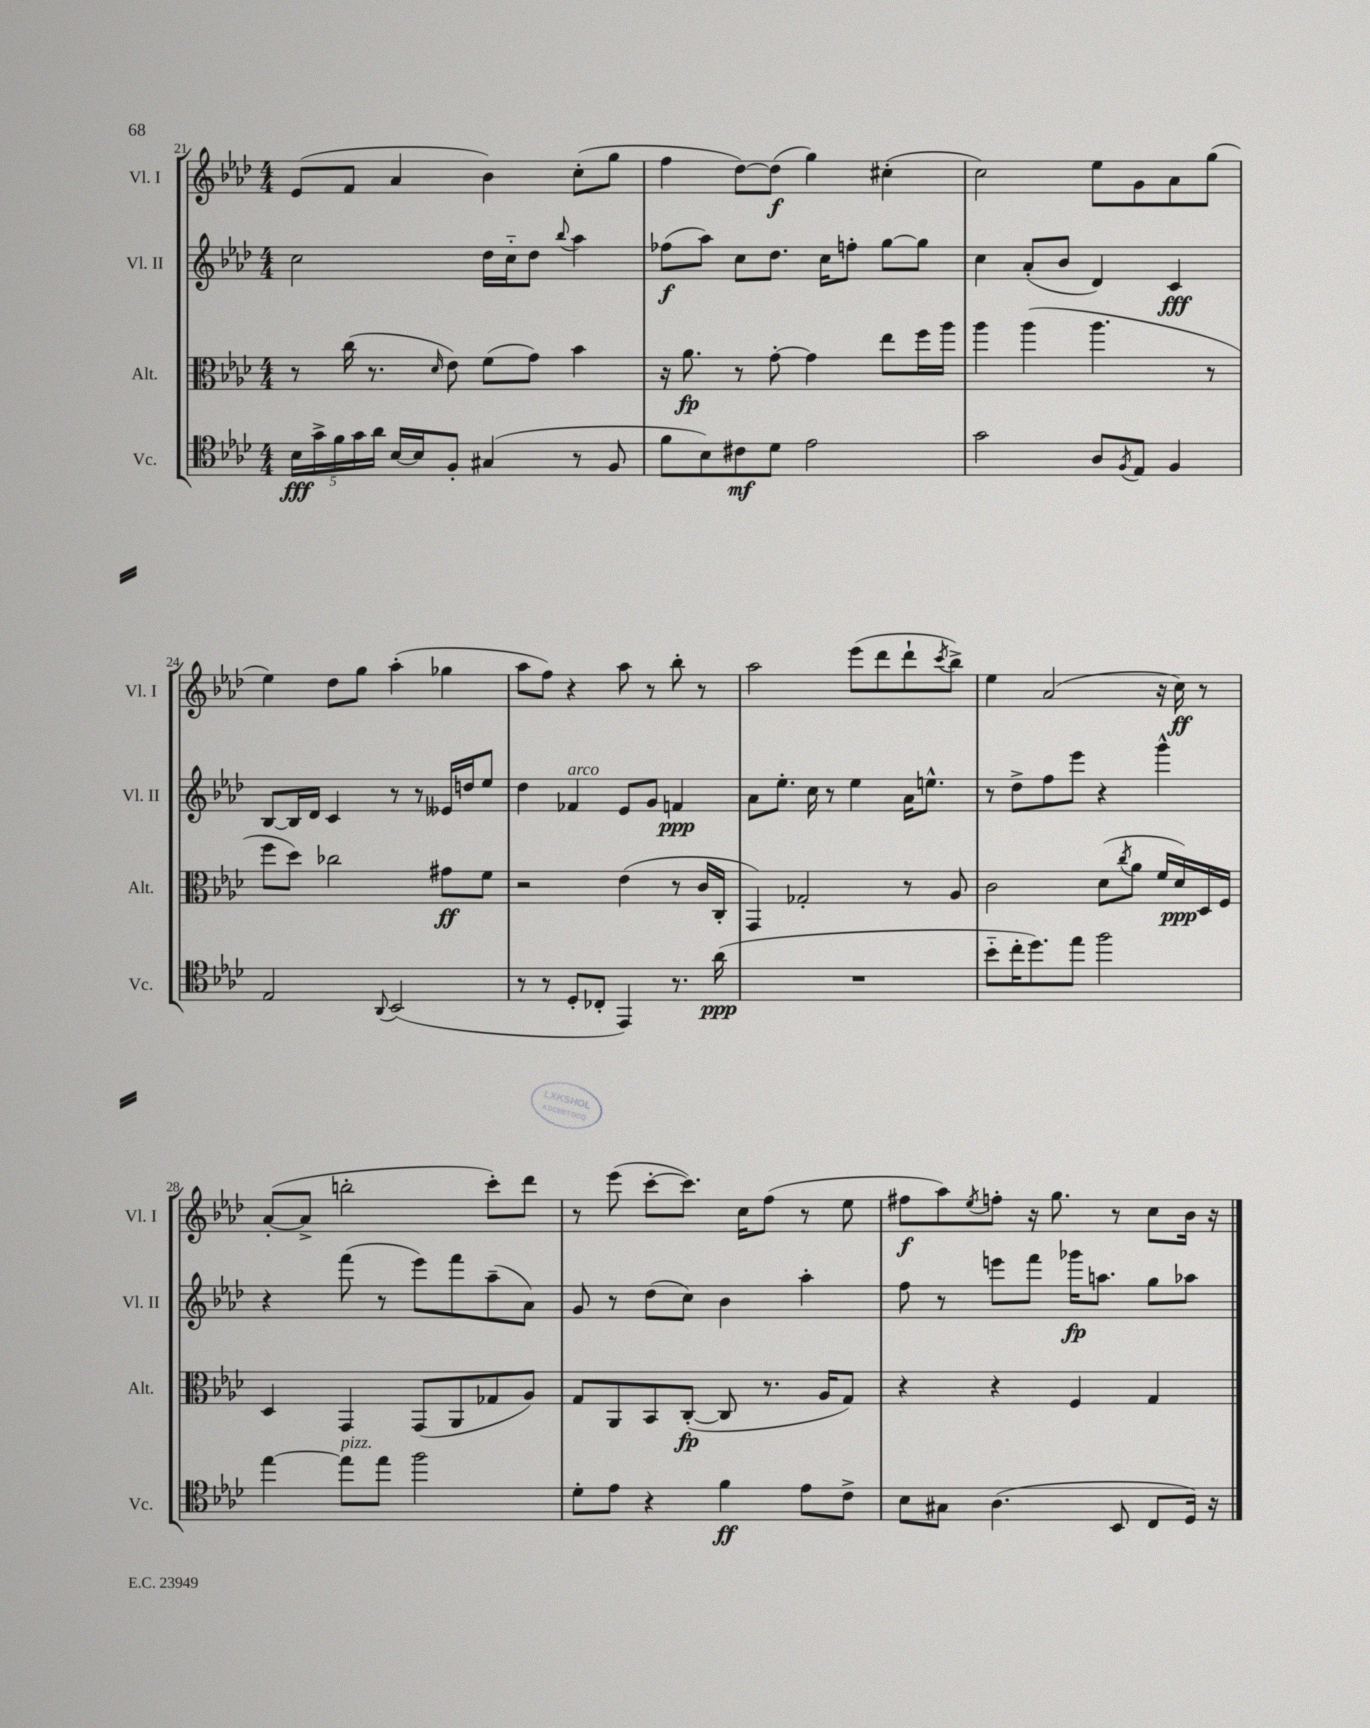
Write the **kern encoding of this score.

**kern	**dynam	**kern	**dynam	**kern	**dynam	**kern	**dynam
*part4	*part4	*part3	*part3	*part2	*part2	*part1	*part1
*staff4	*staff4	*staff3	*staff3	*staff2	*staff2	*staff1	*staff1
*I"Vc.	*	*I"Alt.	*	*I"Vl. II	*	*I"Vl. I	*
*I'Vc.	*	*I'Alt.	*	*I'Vl. II	*	*I'Vl. I	*
*clefC4	*	*clefC3	*	*clefG2	*	*clefG2	*
*k[b-e-a-d-]	*	*k[b-e-a-d-]	*	*k[b-e-a-d-]	*	*k[b-e-a-d-]	*
*M4/4	*	*M4/4	*	*M4/4	*	*M4/4	*
=21	=21	=21	=21	=21	=21	=21	=21
20B-\LL	fff	8r	.	2cc\	.	(8e-/L	.
20g^\	.	.	.	.	.	.	.
20f\	.	.	.	.	.	.	.
.	.	(16cc\	.	.	.	8f/J	.
20g\	.	.	.	.	.	.	.
.	.	8.r	.	.	.	.	.
20a-\JJ	.	.	.	.	.	.	.
[16B-/LL	.	.	.	.	.	4a-/	.
16B-/J]	.	.	.	.	.	.	.
.	.	16qqd-/	.	.	.	.	.
8F'/J	.	8e-\)	.	.	.	.	.
(4G#X/	.	(8f\L	.	16dd-\LL	.	4b-\)	.
.	.	.	.	16cc\J	.	.	.
.	.	8g\J)	.	8dd-\J	.	.	.
.	.	.	.	8qqbb-/	.	.	.
8r	.	4b-\	.	4aa-\	.	(8cc'\L	.
8F/	.	.	.	.	.	8gg\J	.
=22	=22	=22	=22	=22	=22	=22	=22
8f\L	.	16r	.	(8ff-X\L	f	4ff\	.
.	.	8.a-\	fp	.	.	.	.
8B-\)	.	.	.	8aa-\J)	.	.	.
8c#X\	mf	8r	.	8cc\L	.	[8dd-\L)	.
8d-\J	.	[8g'\	.	8.dd-\J	.	(8dd-\J]	f
2e-\	.	4g\]	.	.	.	4gg\)	.
.	.	.	.	16cc\KL	.	.	.
.	.	.	.	8ffn'\J	.	.	.
.	.	8ee-\L	.	[8gg\L	.	(4cc#X'\	.
.	.	16ff\L	.	8gg\J]	.	.	.
.	.	16aa-\JJ	.	.	.	.	.
=23	=23	=23	=23	=23	=23	=23	=23
2g\	.	4aa-\	.	4cc\	.	2cc\)	.
.	.	(4aa-\	.	(8a-'/L	.	.	.
.	.	.	.	8b-/J	.	.	.
8A-/L	.	4.aa-\	.	4d-/)	.	8ee-\L	.
8qF/	.	.	.	.	.	.	.
8E-/J	.	.	.	.	.	8g\	.
4F/	.	.	.	4c/	fff	8a-\	.
.	.	8r	.	.	.	(8gg\J	.
!!LO:LB:g=z
=24	=24	=24	=24	=24	=24	=24	=24
2E-/	.	8ff\L	.	[8B-/L	.	4ee-\)	.
.	.	8dd-\J)	.	16B-/L]	.	.	.
.	.	.	.	16d-/JJ	.	.	.
.	.	2cc-X\	.	4c/	.	8dd-\L	.
.	.	.	.	.	.	8gg\J	.
8qqAA-/	.	.	.	.	.	.	.
(2BB-/	.	.	.	8r	.	(4aa-'\	.
.	.	.	.	8r	.	.	.
.	.	8g#X\L	ff	16e--X/LL	.	4gg-X\	.
.	.	.	.	16ddn/J	.	.	.
.	.	8f\J	.	8ee-/J	.	.	.
=25	=25	=25	=25	=25	=25	=25	=25
8r	.	2r	.	4dd-\	.	8aa-\L	.
8r	.	.	.	.	.	8ff\J)	.
!	!	!	!	!LO:TX:a:i:t=arco	!	!	!
8D-'/L	.	.	.	4f-X/	.	4r	.
8C-X'/J	.	.	.	.	.	.	.
4EE-/)	.	(4e-\	.	8e-/L	.	8aa-\	.
.	.	.	.	8g/J	.	8r	.
8.r	.	8r	.	4fn/	ppp	8bb-'\	.
.	.	16c/LL	.	.	.	8r	.
(16a-\	ppp	16C'/JJ	.	.	.	.	.
=26	=26	=26	=26	=26	=26	=26	=26
1r	.	4GG/)	.	8a-\L	.	2aa-\	.
.	.	.	.	8.ee-'\J	.	.	.
.	.	2G-X'/	.	.	.	.	.
.	.	.	.	16cc\	.	.	.
.	.	.	.	8r	.	.	.
.	.	.	.	4ee-\	.	(8eee-\L	.
.	.	.	.	.	.	8ddd-\	.
.	.	8r	.	16a-\KL	.	8ddd-`\	.
.	.	.	.	8.een^^\J	.	.	.
.	.	.	.	.	.	8qccc/	.
.	.	8A-/	.	.	.	8bb-^\J)	.
=27	=27	=27	=27	=27	=27	=27	=27
8b-\L	.	2c\	.	8r	.	4ee-\	.
16cc'\K	.	.	.	8dd-^\L	.	.	.
8.dd-\)	.	.	.	.	.	.	.
.	.	.	.	8ff\	.	(2a-/	.
8ee-\J	.	.	.	8eee-\J	.	.	.
2ff\	.	(8d-\L	.	4r	.	.	.
.	.	8qcc/	.	.	.	.	.
.	.	8a-\J	.	.	.	.	.
.	.	16f/LL	.	4ggg^^\	.	16r	.
.	.	16d-/)	ppp	.	.	16cc\)	ff
.	.	16D-/	.	.	.	8r	.
.	.	16F/JJ	.	.	.	.	.
!!LO:LB:g=z
=28	=28	=28	=28	=28	=28	=28	=28
[4ee-\	.	4D-/	.	4r	.	([8a-'/L	.
.	.	.	.	.	.	8a-^/J]	.
!LO:TX:a:i:t=pizz.	!	!	!	!	!	!	!
8ee-\L]	.	4GG/	.	(8fff\	.	2bbn'\	.
8ee-\J	.	.	.	8r	.	.	.
2ff\	.	(8GG/L	.	8eee-\L)	.	.	.
.	.	8AA-/	.	8fff\	.	.	.
.	.	8G-X/	.	(8aa-~\	.	8ccc'\L)	.
.	.	8A-/J)	.	8a-\J)	.	8ddd-\J	.
=29	=29	=29	=29	=29	=29	=29	=29
8d-'\L	.	8G/L	.	8g/	.	8r	.
8e-\J	.	8AA-/	.	8r	.	(8eee-\	.
4r	.	8BB-/	.	(8dd-\L	.	[8ccc'\L	.
.	.	([8C'/J	fp	8cc\J)	.	8.ccc\J])	.
4f\	ff	8C/]	.	4b-\	.	.	.
.	.	.	.	.	.	16cc\KL	.
.	.	8.r	.	.	.	(8ff\J	.
8e-\L	.	.	.	4aa-'\	.	8r	.
.	.	16A-/KL	.	.	.	.	.
8c^\J	.	8G/J)	.	.	.	8ee-\	.
=30	=30	=30	=30	=30	=30	=30	=30
8B-\L	.	4r	.	8ff\	.	8ff#X\L	f
8G#X\J	.	.	.	8r	.	8aa-\)	.
.	.	.	.	.	.	8qee-/	.
(4.A-\	.	4r	.	8eeen\L	.	8ffn'\J	.
.	.	.	.	8fff\J	.	16r	.
.	.	.	.	.	.	8.gg\	.
.	.	4F/	.	16ggg-X\KL	fp	.	.
.	.	.	.	8.aan\J	.	.	.
8BB-/	.	.	.	.	.	8r	.
8C/L	.	4G/	.	8gg\L	.	8cc\L	.
16D-/Jk)	.	.	.	8aa-X\J	.	16b-\Jk	.
16r	.	.	.	.	.	16r	.
==	==	==	==	==	==	==	==
*-	*-	*-	*-	*-	*-	*-	*-
